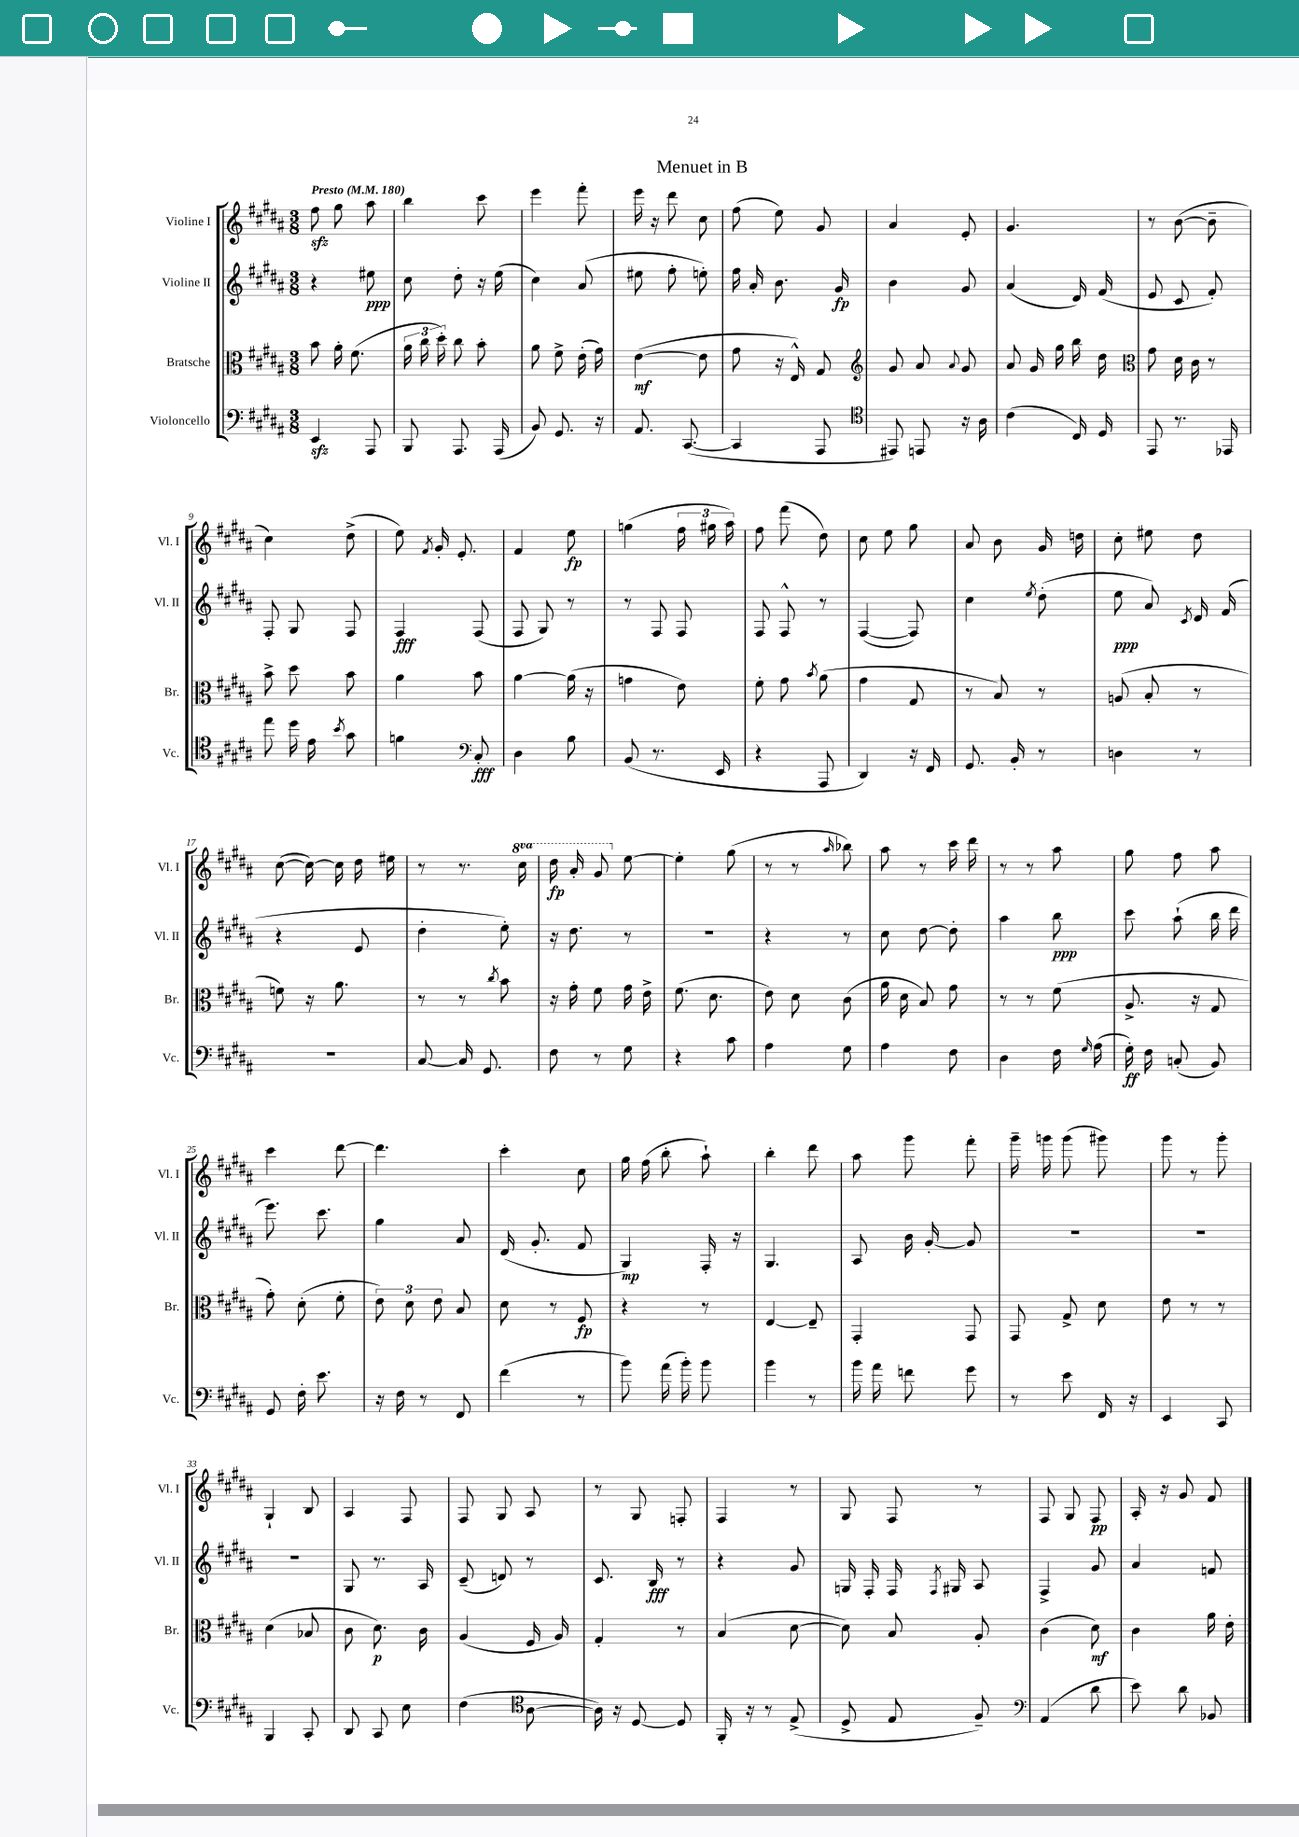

**kern	**dynam	**kern	**dynam	**kern	**dynam	**kern	**dynam
*part4	*part4	*part3	*part3	*part2	*part2	*part1	*part1
*staff4	*staff4	*staff3	*staff3	*staff2	*staff2	*staff1	*staff1
*I"Violoncello	*	*I"Bratsche	*	*I"Violine II	*	*I"Violine I	*
*I'Vc.	*	*I'Br.	*	*I'Vl. II	*	*I'Vl. I	*
*clefF4	*	*clefC3	*	*clefG2	*	*clefG2	*
*k[f#c#g#d#a#]	*	*k[f#c#g#d#a#]	*	*k[f#c#g#d#a#]	*	*k[f#c#g#d#a#]	*
*M3/8	*	*M3/8	*	*M3/8	*	*M3/8	*
*MM180	*	*MM180	*	*MM180	*	*MM180	*
=1	=1	=1	=1	=1	=1	=1	=1
!	!	!	!	!	!	!LO:TX:a:B:t=Presto	!
4EEzz/	.	8b\	.	4r	.	8ff#zz\	.
.	.	16a#'\	.	.	.	8gg#\	.
.	.	(8.f#\	.	.	.	.	.
8AAA#/	.	.	.	8ee#X\	ppp	8aa#\	.
=2	=2	=2	=2	=2	=2	=2	=2
8BBB/	.	24a#\	.	8cc#\	.	4bb\	.
.	.	24cc#\	.	.	.	.	.
.	.	24dd#'\)	.	.	.	.	.
8.AAA#/	.	8cc#\	.	8dd#'\	.	.	.
.	.	8b'\	.	16r	.	8ccc#\	.
(16AAA#/	.	.	.	(16ee\	.	.	.
=3	=3	=3	=3	=3	=3	=3	=3
8BB/)	.	8a#\	.	4cc#\)	.	4eee\	.
8.GG#/	.	8f#^\	.	.	.	.	.
.	.	(16e'\	.	(8a#/	.	8fff#'\	.
16r	.	16g#\)	.	.	.	.	.
=4	=4	=4	=4	=4	=4	=4	=4
8.AA#/	.	([4e\	mf	8ee#X\	.	16eee\	.
.	.	.	.	.	.	16r	.
.	.	.	.	8ff#'\	.	8ddd#\	.
([8.CC#/	.	.	.	.	.	.	.
.	.	8e\]	.	8een'\)	.	8cc#\	.
=5	=5	=5	=5	=5	=5	=5	=5
4CC#/]	.	8g#\	.	16ff#\	.	(8ff#\	.
.	.	.	.	16a#'/	.	.	.
.	.	16r	.	8.b\	.	8ee\)	.
.	.	16E^^/)	.	.	.	.	.
8AAA#/	.	8G#/	.	.	.	8g#/	.
.	.	.	.	16g#/	fp	.	.
=6	=6	=6	=6	=6	=6	=6	=6
*clefC4	*	*clefG2	*	*	*	*	*
8EE#X/)	.	8g#/	.	4b\	.	4a#/	.
8EEn/	.	8a#/	.	.	.	.	.
.	.	8qqa#/	.	.	.	.	.
16r	.	8g#/	.	8g#/	.	8e'/	.
16A#\	.	.	.	.	.	.	.
=7	=7	=7	=7	=7	=7	=7	=7
(4c#\	.	8a#/	.	(4a#/	.	4.g#/	.
.	.	16g#/	.	.	.	.	.
.	.	16gg#\	.	.	.	.	.
16C#/)	.	16bb\	.	16d#/)	.	.	.
16D#/	.	16dd#\	.	(16f#/	.	.	.
=8	=8	=8	=8	=8	=8	=8	=8
*	*	*clefC3	*	*	*	*	*
8EE/	.	8g#\	.	8e/	.	8r	.
8.r	.	16d#\	.	8c#/	.	([8b\	.
.	.	16c#\	.	.	.	.	.
.	.	8r	.	8f#'/)	.	8b~\]	.
16EE-X/	.	.	.	.	.	.	.
!!LO:LB:g=z
=9	=9	=9	=9	=9	=9	=9	=9
8ee\	.	8b^\	.	8F#'/	.	4cc#\)	.
16dd#\	.	8dd#\	.	8G#/	.	.	.
16e\	.	.	.	.	.	.	.
8qb/	.	.	.	.	.	.	.
8g#\	.	8b\	.	8F#/	.	(8dd#^\	.
=10	=10	=10	=10	=10	=10	=10	=10
4fn\	.	4a#\	.	4F#/	fff	8ee\)	.
.	.	.	.	.	.	8qf#/	.
.	.	.	.	.	.	16g#'/	.
.	.	.	.	.	.	8.e'/	.
*clefF4	*	*	*	*	*	*	*
8C#'/	fff	8b\	.	(8F#/	.	.	.
=11	=11	=11	=11	=11	=11	=11	=11
4D#\	.	[4a#\	.	8F#/	.	4f#/	.
.	.	.	.	8G#/)	.	.	.
8B\	.	(16a#\]	.	8r	.	8ee\	fp
.	.	16r	.	.	.	.	.
=12	=12	=12	=12	=12	=12	=12	=12
(8BB/	.	4gn\	.	8r	.	(4ggn\	.
8.r	.	.	.	8F#/	.	.	.
.	.	8e\)	.	8F#/	.	24ff#\	.
.	.	.	.	.	.	24gg#X\	.
16EE/	.	.	.	.	.	.	.
.	.	.	.	.	.	24aa#\)	.
=13	=13	=13	=13	=13	=13	=13	=13
4r	.	8f#'\	.	8F#/	.	8ff#\	.
.	.	8g#\	.	8F#^^/	.	(8fff#\	.
.	.	8qb/	.	.	.	.	.
8AAA#/	.	(8a#\	.	8r	.	8dd#\)	.
=14	=14	=14	=14	=14	=14	=14	=14
4DD#/)	.	4g#\	.	([4F#/	.	8cc#\	.
.	.	.	.	.	.	8ee\	.
16r	.	8G#/	.	8F#/])	.	8gg#\	.
16FF#/	.	.	.	.	.	.	.
=15	=15	=15	=15	=15	=15	=15	=15
8.GG#/	.	8r	.	4cc#\	.	8a#/	.
.	.	8B/)	.	.	.	8b\	.
16BB'/	.	.	.	.	.	.	.
.	.	.	.	8qee/	.	.	.
8r	.	8r	.	(8dd#'\	.	16g#/	.
.	.	.	.	.	.	16ddn\	.
=16	=16	=16	=16	=16	=16	=16	=16
4Dn\	.	(8An/	.	8ee\	ppp	8cc#'\	.
.	.	8B'/	.	8a#/)	.	8ee#X\	.
.	.	.	.	8qc#/	.	.	.
8r	.	8r	.	16d#/	.	8dd#\	.
.	.	.	.	(16f#/	.	.	.
!!LO:LB:g=z
=17	=17	=17	=17	=17	=17	=17	=17
4.r	.	8fn\)	.	4r	.	([8cc#\	.
.	.	16r	.	.	.	16cc#\_)	.
.	.	8.a#\	.	.	.	16cc#\]	.
.	.	.	.	8e/	.	16dd#\	.
.	.	.	.	.	.	16ee#X\	.
=18	=18	=18	=18	=18	=18	=18	=18
[8C#/	.	8r	.	4dd#'\	.	8r	.
16C#/]	.	8r	.	.	.	8.r	.
8.GG#/	.	.	.	.	.	.	.
.	.	8qcc#/	.	.	.	.	.
.	.	8b\	.	8ee'\)	.	.	.
*	*	*	*	*	*	*8va	*
.	.	.	.	.	.	16ccc#\	.
=19	=19	=19	=19	=19	=19	=19	=19
8F#\	.	16r	.	16r	.	16ddd#\	fp
.	.	16g#'\	.	8.dd#\	.	16aa#'/	.
8r	.	8f#\	.	.	.	8gg#/	.
*	*	*	*	*	*	*X8va	*
8G#\	.	16g#\	.	8r	.	[8ee\	.
.	.	16e^\	.	.	.	.	.
=20	=20	=20	=20	=20	=20	=20	=20
4r	.	(8.f#\	.	4.r	.	4ee'\]	.
.	.	8.d#\	.	.	.	.	.
8c#\	.	.	.	.	.	(8gg#\	.
=21	=21	=21	=21	=21	=21	=21	=21
4A#\	.	8e\)	.	4r	.	8r	.
.	.	8d#\	.	.	.	8r	.
.	.	.	.	.	.	16qqaa#/	.
8G#\	.	(8c#\	.	8r	.	8bb-X\)	.
=22	=22	=22	=22	=22	=22	=22	=22
4A#\	.	16a#\	.	8cc#\	.	8aa#\	.
.	.	16d#\	.	.	.	.	.
.	.	8B/)	.	[8dd#\	.	8r	.
8F#\	.	8g#\	.	8dd#'\]	.	16ccc#\	.
.	.	.	.	.	.	16ddd#\	.
=23	=23	=23	=23	=23	=23	=23	=23
4D#\	.	8r	.	4aa#\	.	8r	.
.	.	8r	.	.	.	8r	.
16F#\	.	(8f#\	.	8bb\	ppp	8aa#\	.
16qqG#/	.	.	.	.	.	.	.
(16A#\	.	.	.	.	.	.	.
=24	=24	=24	=24	=24	=24	=24	=24
16G#'\)	ff	8.A#^/	.	8ccc#\	.	8gg#\	.
16F#\	.	.	.	.	.	.	.
(8Cn'/	.	.	.	(8aa#`\	.	8ff#\	.
.	.	16r	.	.	.	.	.
8BB/)	.	8G#/	.	16bb\	.	8aa#\	.
.	.	.	.	16ddd#\	.	.	.
!!LO:LB:g=z
=25	=25	=25	=25	=25	=25	=25	=25
8GG#/	.	8g#'\)	.	8.eee\)	.	4ccc#\	.
16F#'\	.	(8d#'\	.	.	.	.	.
8.e\	.	.	.	8.ccc#\	.	.	.
.	.	8f#'\	.	.	.	[8ddd#\	.
=26	=26	=26	=26	=26	=26	=26	=26
16r	.	12e\)	.	4gg#\	.	4.ddd#\]	.
16F#\	.	.	.	.	.	.	.
.	.	12d#\	.	.	.	.	.
8r	.	.	.	.	.	.	.
.	.	12e\	.	.	.	.	.
8FF#/	.	8B/	.	8a#/	.	.	.
=27	=27	=27	=27	=27	=27	=27	=27
(4f#\	.	8d#\	.	(16d#/	.	4ccc#'\	.
.	.	.	.	8.g#'/	.	.	.
.	.	8r	.	.	.	.	.
8r	.	8F#/	fp	8f#/	.	8cc#\	.
=28	=28	=28	=28	=28	=28	=28	=28
8b\)	.	4r	.	4G#/)	mp	16gg#\	.
.	.	.	.	.	.	(16ff#\	.
(16a#\	.	.	.	.	.	8bb'\	.
16b'\)	.	.	.	.	.	.	.
8b\	.	8r	.	16F#'/	.	8aa#`\)	.
.	.	.	.	16r	.	.	.
=29	=29	=29	=29	=29	=29	=29	=29
4b\	.	[4E/	.	4.G#/	.	4bb'\	.
8r	.	8E~/]	.	.	.	8ddd#\	.
=30	=30	=30	=30	=30	=30	=30	=30
16b\	.	4GG#'/	.	8A#/	.	8aa#\	.
16a#\	.	.	.	.	.	.	.
8fn\	.	.	.	16b\	.	8ggg#\	.
.	.	.	.	[16g#'/	.	.	.
8g#\	.	8GG#/	.	8g#/]	.	8fff#'\	.
=31	=31	=31	=31	=31	=31	=31	=31
8r	.	8GG#/	.	4.r	.	16ggg#~\	.
.	.	.	.	.	.	16gggn\	.
8e\	.	8G#^/	.	.	.	(8ggg\	.
16FF#/	.	8d#\	.	.	.	8ggg#X\)	.
16r	.	.	.	.	.	.	.
=32	=32	=32	=32	=32	=32	=32	=32
4EE/	.	8e\	.	4.r	.	8ggg#\	.
.	.	8r	.	.	.	8r	.
8CC#/	.	8r	.	.	.	8ggg#'\	.
!!LO:LB:g=z
=33	=33	=33	=33	=33	=33	=33	=33
4BBB/	.	(4d#\	.	4.r	.	4G#`/	.
8CC#'/	.	8B-X/	.	.	.	8B/	.
=34	=34	=34	=34	=34	=34	=34	=34
8DD#/	.	8c#\	.	8G#/	.	4A#/	.
8CC#/	.	8.d#\)	p	8.r	.	.	.
8E\	.	.	.	.	.	8F#/	.
.	.	16c#\	.	16A#/	.	.	.
=35	=35	=35	=35	=35	=35	=35	=35
(4F#\	.	(4A#/	.	(8c#~/	.	8F#/	.
.	.	.	.	8dn/)	.	8G#/	.
*clefC4	*	*	*	*	*	*	*
[8A#\	.	16F#/	.	8r	.	8A#/	.
.	.	16A#/)	.	.	.	.	.
=36	=36	=36	=36	=36	=36	=36	=36
16A#\])	.	4G#'/	.	8.c#/	.	8r	.
16r	.	.	.	.	.	.	.
[8D#/	.	.	.	.	.	8G#/	.
.	.	.	.	16B/	fff	.	.
8D#/]	.	8r	.	8r	.	8Fn'/	.
=37	=37	=37	=37	=37	=37	=37	=37
16FF#'/	.	(4B/	.	4r	.	4F#/	.
16r	.	.	.	.	.	.	.
8r	.	.	.	.	.	.	.
(8E^/	.	[8d#\	.	8g#/	.	8r	.
=38	=38	=38	=38	=38	=38	=38	=38
8D#^/	.	8d#\])	.	16Gn/	.	8G#/	.
.	.	.	.	16F#'/	.	.	.
8E/	.	8B/	.	16F#/	.	8F#/	.
.	.	.	.	8qF#/	.	.	.
.	.	.	.	16G#X/	.	.	.
8F#~/)	.	8A#'/	.	8A#/	.	8r	.
=39	=39	=39	=39	=39	=39	=39	=39
*clefF4	*	*	*	*	*	*	*
(4AA#/	.	(4c#\	.	4F#^/	.	8F#/	.
.	.	.	.	.	.	8G#/	.
8d#\	.	8d#\)	mf	8g#/	.	8F#/	pp
=40	=40	=40	=40	=40	=40	=40	=40
8e\)	.	4c#\	.	4a#/	.	16A#'/	.
.	.	.	.	.	.	16r	.
8d#\	.	.	.	.	.	8g#/	.
8BB-X/	.	16a#\	.	8fn/	.	8f#/	.
.	.	16e'\	.	.	.	.	.
==	==	==	==	==	==	==	==
*-	*-	*-	*-	*-	*-	*-	*-
